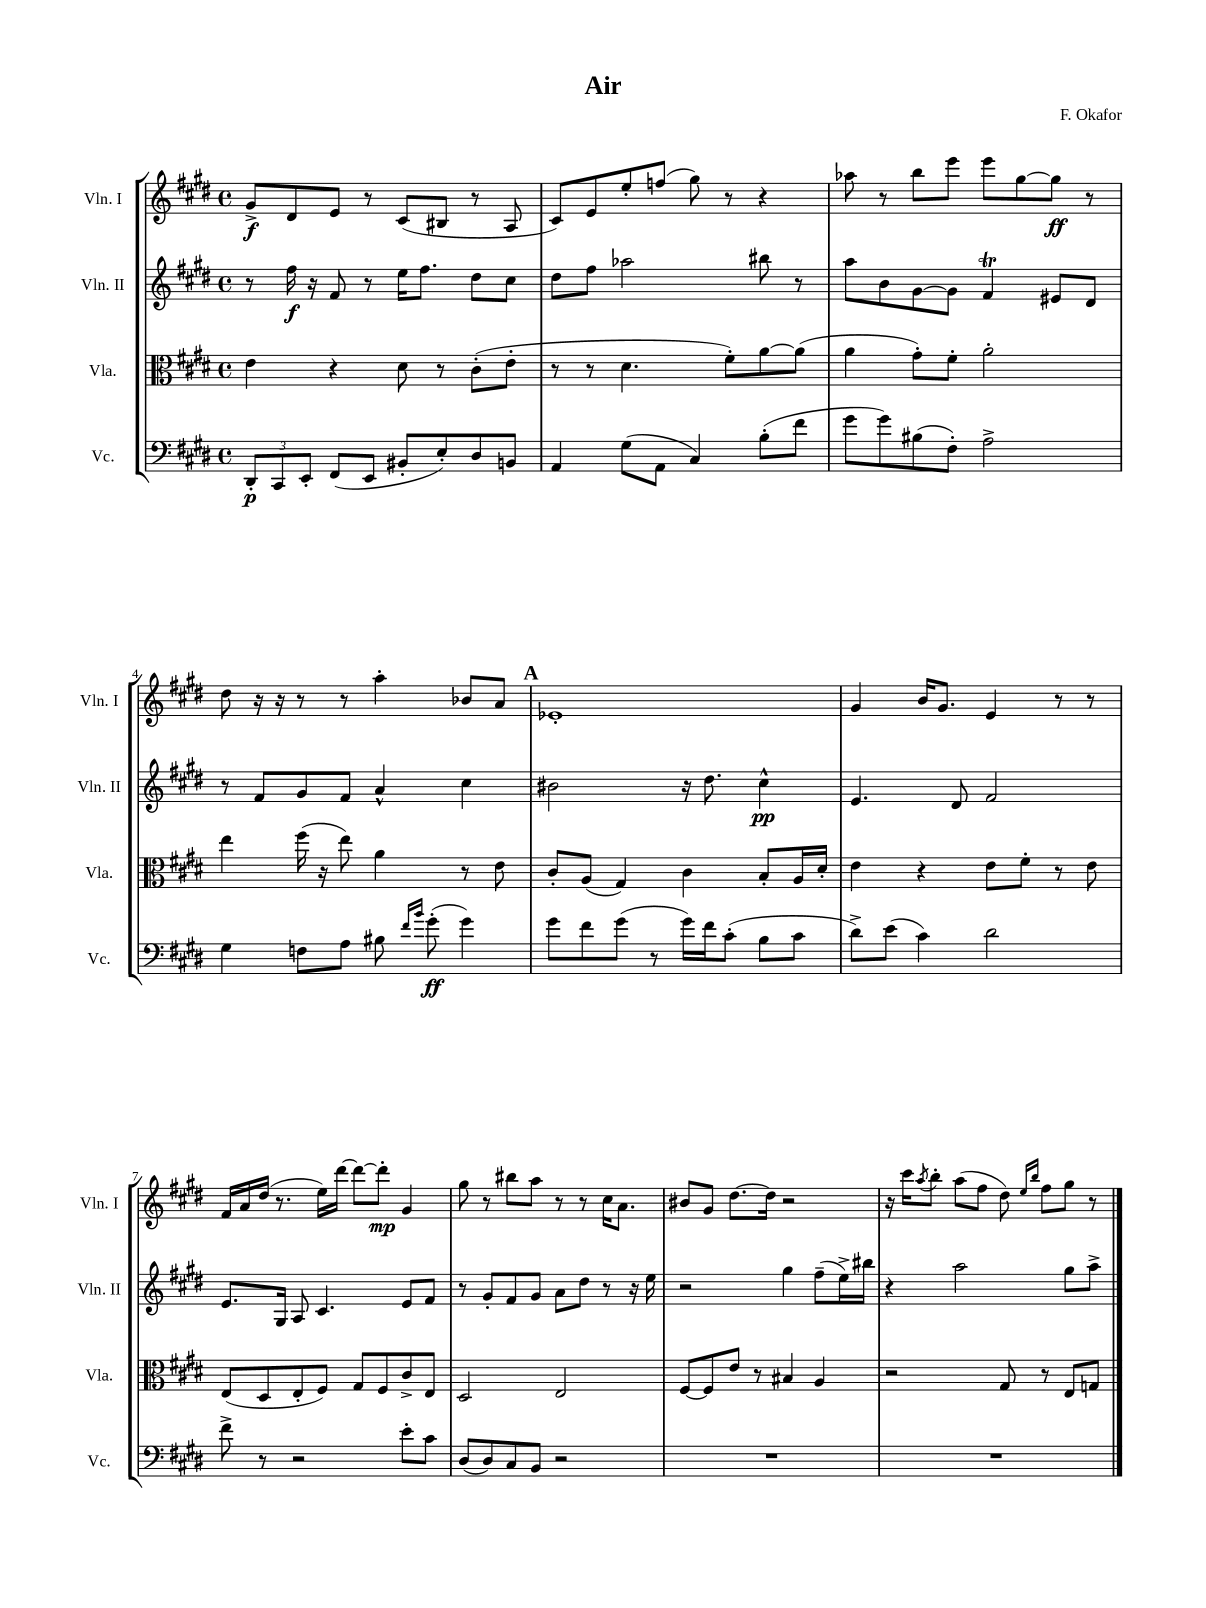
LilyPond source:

\header { title = "Air" composer = "F. Okafor" }
<<
\new StaffGroup <<
\new Staff = "s0" \with { instrumentName = "Vln. I" shortInstrumentName = "Vln. I" } {
    \clef treble \key e \major \defaultTimeSignature \time 4/4
    gis'8->\f dis'8 e'8 r8 cis'8( bis8 r8 a8 |
    cis'8) e'8 e''8-. f''8( gis''8) r8 r4 |
    aes''8 r8 b''8 e'''8 e'''8 gis''8~ gis''8\ff r8 |
    dis''8 r16 r16 r8 r8 a''4-. bes'8 a'8 |
    \mark \markup { \bold "A" } ees'1-. |
    gis'4 b'16 gis'8. e'4 r8 r8 |
    fis'16 a'16 dis''16( r8. e''16) dis'''16~ dis'''8~ dis'''8-.\mp gis'4 |
    gis''8 r8 bis''8 a''8 r8 r8 cis''16 a'8. |
    bis'8 gis'8 dis''8.~ dis''16 r2 |
    r16 cis'''16 \acciaccatura { a''8 } b''8-. a''8( fis''8 dis''8) \grace { e''16 b''16 } fis''8 gis''8 r8 \bar "|." |
}
\new Staff = "s1" \with { instrumentName = "Vln. II" shortInstrumentName = "Vln. II" } {
    \clef treble \key e \major \defaultTimeSignature \time 4/4
    r8 fis''16\f r16 fis'8 r8 e''16 fis''8. dis''8 cis''8 |
    dis''8 fis''8 aes''2 bis''8 r8 |
    a''8 b'8 gis'8~ gis'8 fis'4\trill eis'8 dis'8 |
    r8 fis'8 gis'8 fis'8 a'4-^ cis''4 |
    \mark \markup { \bold "A" } bis'2 r16 dis''8. cis''4-^\pp |
    e'4. dis'8 fis'2 |
    e'8. gis16 a8 cis'4. e'8 fis'8 |
    r8 gis'8-. fis'8 gis'8 a'8 dis''8 r8 r16 e''16 |
    r2 gis''4 fis''8--( e''16->) bis''16 |
    r4 a''2 gis''8 a''8-> \bar "|." |
}
\new Staff = "s2" \with { instrumentName = "Vla." shortInstrumentName = "Vla." } {
    \clef alto \key e \major \defaultTimeSignature \time 4/4
    e'4 r4 dis'8 r8 cis'8-.( e'8-. |
    r8 r8 dis'4. fis'8-.) a'8~ a'8( |
    a'4 gis'8-.) fis'8-. a'2-. |
    e''4 fis''16( r16 e''8) a'4 r8 e'8 |
    \mark \markup { \bold "A" } cis'8-. a8( gis4) cis'4 b8-. a16 dis'16-. |
    e'4 r4 e'8 fis'8-. r8 e'8 |
    e8( dis8 e8-. fis8) gis8 fis8 cis'8-> e8 |
    dis2 e2 |
    fis8~ fis8 e'8 r8 bis4 a4 |
    r2 gis8 r8 e8 g8 \bar "|." |
}
\new Staff = "s3" \with { instrumentName = "Vc." shortInstrumentName = "Vc." } {
    \clef bass \key e \major \defaultTimeSignature \time 4/4
    \tuplet 3/2 { dis,8-.\p cis,8 e,8-. } fis,8( e,8 bis,8-. e8-.) dis8 b,8 |
    a,4 gis8( a,8 cis4) b8-.( fis'8 |
    gis'8 gis'8) bis8( fis8-.) a2-> |
    gis4 f8 a8 bis8 \grace { fis'16 b'16 } gis'8-.\ff( gis'4) |
    \mark \markup { \bold "A" } gis'8 fis'8 gis'8( r8 gis'16) fis'16 cis'8-.( b8 cis'8 |
    dis'8->) e'8( cis'4) dis'2 |
    fis'8-> r8 r2 e'8-. cis'8 |
    dis8( dis8) cis8 b,8 r2 |
    R1 |
    R1 \bar "|." |
}
>>
>>
